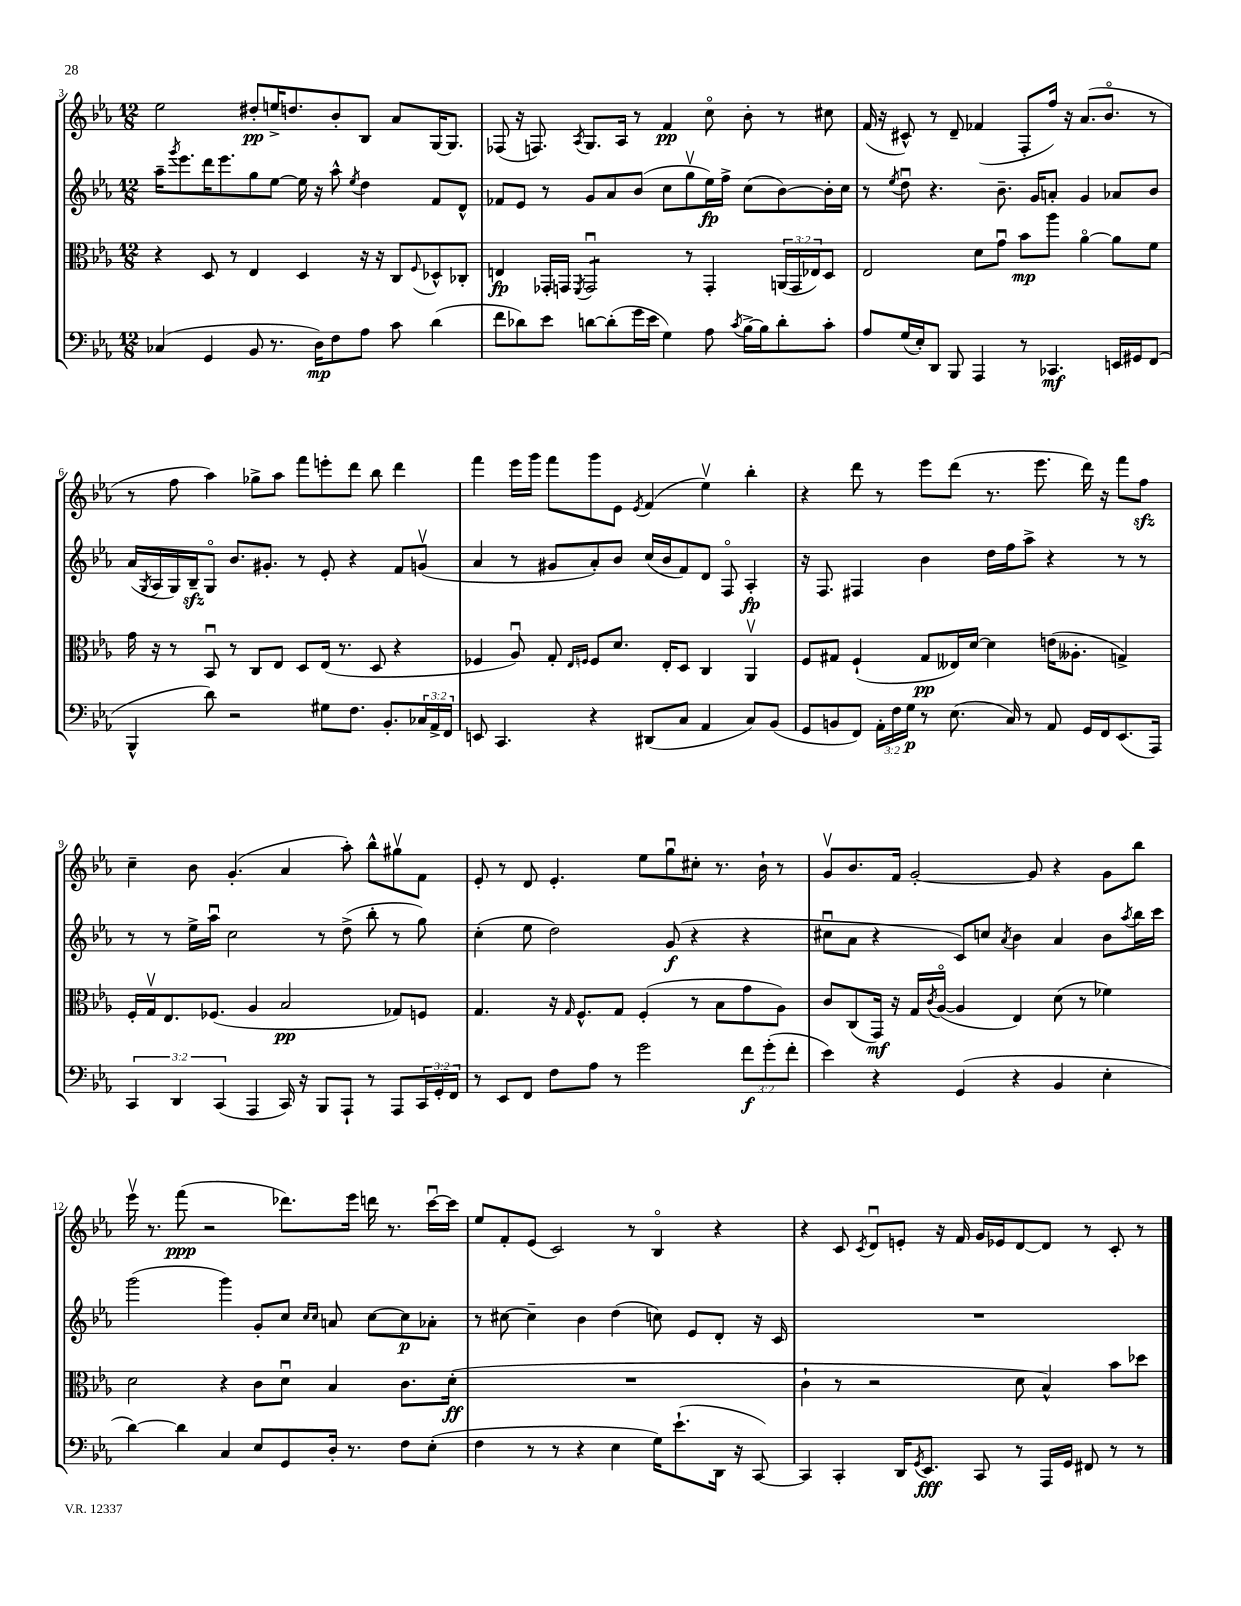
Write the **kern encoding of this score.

**kern	**kern	**kern	**kern
*staff4	*staff3	*staff2	*staff1
*clefF4	*clefC3	*clefG2	*clefG2
*k[b-e-a-]	*k[b-e-a-]	*k[b-e-a-]	*k[b-e-a-]
*M12/8	*M12/8	*M12/8	*M12/8
(4C-/	4r	16aa-~\LK	2ee-\
.	.	8qggg/	.
.	.	8.eee-\	.
4GG/	8D/	16ddd\K	.
.	.	8.eee-\	.
.	8r	.	.
8BB-/	4E-/	8gg\	8dd#'/L
8.r	.	[8ee-\J	16ee^/K
.	.	.	8.dd/
.	4D/	16ee-\]	.
16D\LK)	.	16r	.
8F\	.	8aa-^^\	8b-'/
.	.	8qee-/	.
8A-\J	16r	4dd\	8B-/J
.	16r	.	.
8c\	8C/L	.	8a-/L
.	8qqF/	.	.
(4d\	8D-^^/	8f/L	[16G/K
.	.	.	8.G/]J
.	8C-'/J	8d^^/J	.
=	=	=	=
8f\L	4E/	8f-/L	(8F-/
8d-\)	.	8e-/J	16r
.	.	.	8.F/)
8e-\J	16GG-'/LL	8r	.
.	16GG/JJ	.	.
.	8qFF/	.	8qA-/
[8d\L	2GGu/	8g/L	8.G/L
(8d'\]	.	8a-/	.
.	.	.	16A-/Jk
16g\L	.	(8b-/J	8r
16e-\JJ	.	.	.
4G\)	.	8cc\L	4f/
.	8r	8ggv\	.
8A-\	4GG'/	16ee-\L)	8cco\
.	.	16ff^\JJ	.
8qc/	.	.	.
[16B-^\LL	.	(8cc\L	8b-'\
16B-\]J	.	.	.
8d'\	(24AA/LL	[8b-\)	8r
.	24GG/	.	.
.	24E-/J)	.	.
8c'\J	8D/J	16b-'\]L	8cc#\
.	.	16cc\JJ	.
=	=	=	=
8A-/L	2E-/	8r	(16f/
.	.	.	16r
.	.	8qee-/	.
(16G/L	.	8ddu\	8c#^^/)
16E-'/J)	.	.	.
8DD/J	.	4.r	8r
8BBB-/	.	.	8d~/
4AAA-/	8d\L	.	(4f-/
.	8gu\J	8.b-~\	.
8r	8b-\L	.	8F'/L
.	.	16g/LK	.
4.CC-/	8aa-\J	8a'/J	16ff/Jk)
.	.	.	16r
.	[4a-o\	4g/	(8.a-/L
.	.	.	8.b-o/J
16EE/LL	8a-\]L	8a-/L	.
16GG#/J	.	.	.
(8FF/J	8f\J	8b-/J	8r
=	=	=	=
4BBB-^^/	16g\	(16a-/LL	8r
.	.	8qG/	.
.	16r	16A-/	.
.	8r	16G/)	8ff\
.	.	16B-~/J	.
8d\)	8BB-u/	8Go/J	4aa-\)
2r	8r	8.b-/L	.
.	8C/L	.	8gg-^\L
.	.	8.g#'/J	.
.	8E-/J	.	8aa-\J
.	8D/L	8r	8fff\L
8G#\L	(16E-/Jk	8e-'/	8eee'\
.	8.r	.	.
8.F\J	.	4r	8ddd\J
.	8D/	.	8bb-\
8.BB-'/L	.	.	.
.	4r	8f/L	4ddd\
24C-/L	.	(8gv/J	.
24AA-^/	.	.	.
24FF/JJ	.	.	.
=	=	=	=
8EE/	4F-/	4a-/	4fff\
4.CC/	.	.	.
.	8A-u/)	8r	16eee-\LL
.	.	.	16ggg\JJ
.	8G'/	8g#/L	8fff\L
.	16qqE-/LL	.	.
.	16qqF/JJ	.	.
4r	8F/L	8a-'/)	8ggg\
.	8.d/J	8b-/J	8e-\J
.	.	.	8qe-/
(8DD#/L	.	(16cc/LL	(4f/
.	16E-'/LK	16b-/J	.
8C/J	8D/J	8f/)	.
4AA-/	4C/	8d/J	4ee-v\)
.	.	8Fo/	.
8C/L)	4AA-v/	4A-'/	4bb-'\
(8BB-/J	.	.	.
=	=	=	=
8GG/L	8F/L	16r	4r
.	.	8.F/	.
8BB/	8G#/J	.	.
8FF/J)	(4F`/	4F#/	8ddd\
24AA-'\LL	.	.	8r
24F\	.	.	.
24G\JJ	.	.	.
8r	8G#/L	4b-\	8eee-\L
(8.E-\	16E--/L)	.	(8ddd\J
.	[16d/JJ	.	.
.	4d\]	16dd\LL	8.r
16C/)	.	16ff\J	.
8r	.	8aa-^\J	.
.	.	.	8.eee-\
8AA-/	(16e\LK	4r	.
.	8.A--'\J	.	.
16GG/LL	.	.	16ddd\)
16FF/J	.	.	16r
(8.EE-/	4G^/)	8r	8fff\L
.	.	8r	8ff\J
16AAA-/Jk)	.	.	.
=	=	=	=
6CC/	16F'/LL	8r	4cc~\
.	16Gv/J	.	.
.	8.E-/	8r	.
6DD/	.	.	.
.	.	16ee-^\LL	8b-\
.	(8.F-/J	16aa-u\JJ	.
(6CC/	.	.	.
.	.	2cc\	(4.g'/
4AAA-/	4A-/	.	.
16CC/)	2B-/	.	4a-/
16r	.	.	.
8BBB-/L	.	8r	.
8AAA-`/J	.	(8dd^\	8aa-'\)
8r	.	8bb-'\	8bb-^^\L
8AAA-/L	8G-/L)	8r	8gg#v\
24CC/L	8F/J	8gg\)	8f\J
24GG'/	.	.	.
24FF/JJ	.	.	.
=	=	=	=
8r	4.G/	(4cc'\	8e-'/
8EE-/L	.	.	8r
8FF/J	.	8ee-\	8d/
8F\L	16r	2dd\)	4.e-'/
.	16qqG/	.	.
.	8.F^^/L	.	.
8A-\J	.	.	.
8r	8G/J	.	.
2g\	(4F'/	.	8ee-\L
.	.	(8g/	8ggu\
.	8r	4r	8cc#'\J
.	8B-\L	.	8.r
12f\L	8g\	4r	.
.	.	.	16b-`\
(12g'\	.	.	.
.	8A-\J)	.	8r
12f'\J	.	.	.
=	=	=	=
4e-\)	8c/L	8cc#u\L	8gv/L
.	(8C/	8a-\J	8.b-/
4r	16GG/Jk)	4r	.
.	16r	.	16f/Jk
.	16G/LL	.	[2g'/
.	8qc/	.	.
.	([16A-o/JJ	.	.
(4GG/	4A-/]	8c/L)	.
.	.	8cc/J	.
.	.	8qa-/	.
4r	4E-/)	4b-\	.
.	.	.	8g/]
4BB-/	(8d\	4a-/	4r
.	8r	.	.
4E-'\	4f-\)	8b-\L	8g\L
.	.	8qaa-/	.
.	.	16bb-\L	8bb-\J
.	.	16ccc\JJ	.
=	=	=	=
[4d\)	2d\	(2ggg\	16eee-v\
.	.	.	8.r
4d\]	.	.	(8fff\
.	.	.	2r
4C/	4r	4ggg\)	.
8E-/L	8c\L	8g'/L	.
8GG/	8du\J	8cc/J	8.ddd-\L)
.	.	16qqcc/LL	.
.	.	16qqcc/JJ	.
16D'/Jk	4B-/	8a/	.
8.r	.	.	16eee-\Jk
.	.	[8cc\L	16ddd\
.	.	.	8.r
8F\L	8.c\L	8cc\]	.
(8E-'\J	.	8a-'\J	[16cccu\LL
.	(16d'\Jk	.	16ccc\]JJ
=	=	=	=
4F\	1.r	8r	8ee-/L
.	.	[8cc#\	8f'/
8r	.	4cc#~\]	(8e-/J
8r	.	.	2c/)
4r	.	4b-\	.
4E-\	.	(4dd\	.
.	.	.	8r
16G\LK)	.	8cc\)	4B-o/
(8.e-`\	.	.	.
.	.	8e-/L	.
16DD\Jk	.	8d'/J	4r
16r	.	.	.
[8CC/)	.	16r	.
.	.	16c/	.
=	=	=	=
4CC/]	4c`\	1.r	4r
4CC'/	8r	.	8c/
.	.	.	8qc/
.	2r	.	8du/L
16DD/LK	.	.	8e'/J
8qGG/	.	.	.
8.EE-/J	.	.	.
.	.	.	16r
.	.	.	16f/
8CC/	.	.	16g/LL
.	.	.	16e-/J
8r	8d\	.	[8d/
16AAA-/LL	4B-^^/)	.	8d/]J
16GG/JJ	.	.	.
8FF#/	.	.	8r
8r	8b-\L	.	8c'/
8r	8dd-\J	.	8r
==	==	==	==
*-	*-	*-	*-
